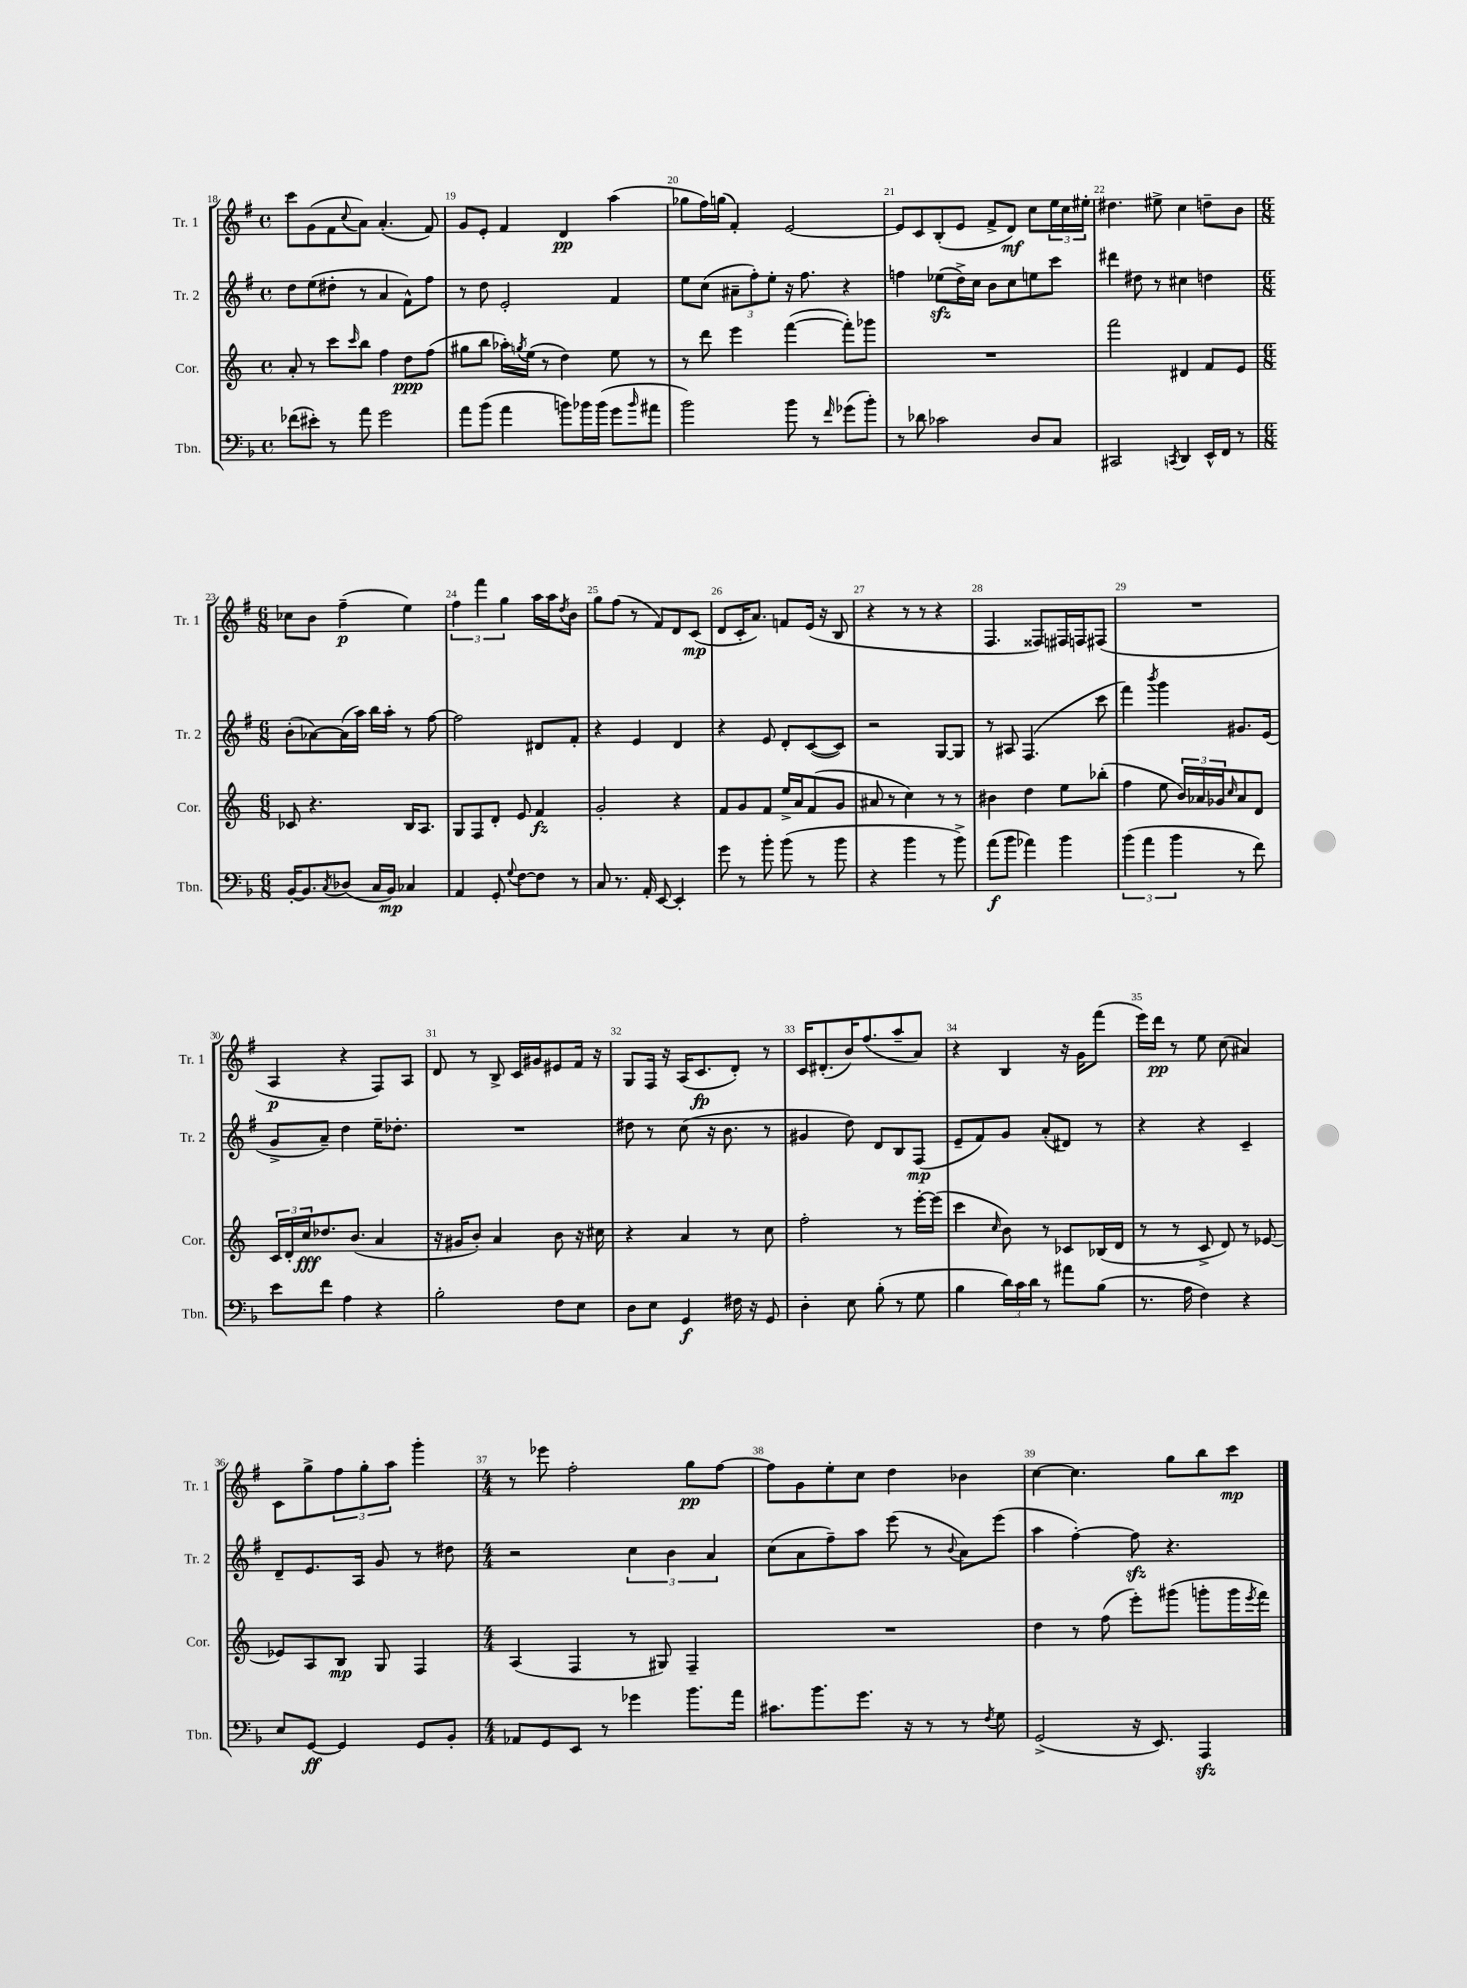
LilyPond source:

<<
\new StaffGroup <<
\new Staff = "s0" \with { instrumentName = "Tr. 1" shortInstrumentName = "Tr. 1" } {
    \clef treble \key g \major \defaultTimeSignature \time 4/4
    c'''8 g'8( fis'8 \appoggiatura { c''8 } a'8) a'4.-.( fis'8) |
    g'8 e'8-. fis'4 d'4\pp a''4( |
    ges''8 fis''16) g''16( fis'4-.) e'2~ |
    e'8 c'8 b8-.( e'8 fis'8-> d'8\mf) c''8 \tuplet 3/2 { e''16 c''16 eis''16-. } |
    dis''4. eis''8-> c''4 d''8-- b'8 |
    \numericTimeSignature \time 6/8 ces''8 b'8 fis''4--\p( e''4) |
    \tuplet 3/2 { fis''4 fis'''4 g''4 } a''16 a''16 \acciaccatura { d''8 } b'8 |
    g''8 fis''8( r8 fis'8) d'8 c'8\mp( |
    d'8 c'16-. a'8.) f'8 e'16( r16 b8 |
    r4 r8 r8 r4 |
    fis4. fisis8) fis16 f16 fis8( |
    R2. |
    a4\p r4 fis8) a8 |
    d'8 r8 b8-> c'16 gis'16 eis'8 fis'16 r16 |
    g8 fis16 r16 a16( c'8.\fp d'8-.) r8 |
    c'16 dis'8.-.( b'16) fis''8.( a''8-- a'8) |
    r4 b4 r16 g'16 fis'''8( |
    e'''16) d'''16\pp r8 e''8 c''8( ais'4) |
    c'8 g''8-> \tuplet 3/2 { fis''8 g''8-. a''8 } g'''4-. |
    \numericTimeSignature \time 4/4 r8 ees'''8 fis''2-. g''8\pp fis''8~ |
    fis''8 g'8 e''8-. c''8 d''4 bes'4 |
    c''4~ c''4. g''8 b''8 c'''8\mp \bar "|." |
}
\new Staff = "s1" \with { instrumentName = "Tr. 2" shortInstrumentName = "Tr. 2" } {
    \clef treble \key g \major \defaultTimeSignature \time 4/4
    d''8 e''8( dis''8-. r8 a'4 fis'8-^) fis''8 |
    r8 d''8 e'2-. fis'4 |
    e''8 c''8( \tuplet 3/2 { ais'8-- fis''8-.) e''8-. } r16 fis''8. r4 |
    f''4 ees''8\sfz( d''16->) c''16 b'8 c''8 e''8 c'''8 |
    dis'''4 dis''8 r8 cis''4 d''4 |
    \numericTimeSignature \time 6/8 b'8-.( aes'8~) aes'16( a''16) b''16 a''16-. r8 fis''8~ |
    fis''2 dis'8 fis'8-. |
    r4 e'4 d'4 |
    r4 e'8 d'8-. c'8~( c'8) |
    r2 g8~ g8 |
    r8 ais8 fis4.( c'''8 |
    fis'''4) \acciaccatura { b'''8 } g'''4 gis'8. e'16( |
    g'8-> a'8--) d''4 e''16-- des''8.-. |
    R2. |
    dis''8 r8 c''8( r16 b'8. r8 |
    gis'4 d''8) d'8 b8 fis8\mp( |
    e'8-- fis'8) g'8 a'8-.( dis'8) r8 |
    r4 r4 c'4-- |
    d'8-- e'8. a16 g'8 r8 dis''8 |
    \numericTimeSignature \time 4/4 r2 \tuplet 3/2 { c''4 b'4 a'4 } |
    c''8( a'8 fis''8--) a''8 e'''8( r8 \appoggiatura { b'8 } a'8) e'''8( |
    a''4 fis''4~-.) fis''8\sfz r4. \bar "|." |
}
\new Staff = "s2" \with { instrumentName = "Cor." shortInstrumentName = "Cor." } {
    \clef treble \key c \major \defaultTimeSignature \time 4/4
    a'8-. r8 c'''8 \grace { c'''16 } b''8 f''4 d''8\ppp f''8( |
    gis''8 b''8 aes''16-.) \acciaccatura { g''8 } e''16( r8 d''4) e''8 r8 |
    r8 d'''8 e'''4 f'''4~( f'''8-.) ges'''8 |
    R1 |
    f'''2 dis'4 f'8 e'8 |
    \numericTimeSignature \time 6/8 ces'8 r4. b16 a8. |
    g8 f8 d'8-. e'8 f'4\fz |
    g'2-. r4 |
    f'8 g'8 f'8 e''16-> a'16 f'8( g'8 |
    ais'8 r8 c''4) r8 r8 |
    bis'4 d''4 e''8 bes''8-.( |
    f''4 e''8 \tuplet 3/2 { b'16) aes'16 ges'16 } \grace { c''16 } aes'8 d'8 |
    \tuplet 3/2 { c'16 d'16-. c''16\fff } des''8. b'8.( a'4 |
    r16 gis'16 b'8-.) a'4 b'8 r16 cis''16 |
    r4 a'4 r8 c''8 |
    f''2-. r8 e'''16~-. e'''16( |
    c'''4 \grace { c''16 } b'8) r8 ces'8 bes16( d'16 |
    r8 r8 c'8-> d'8) r8 ees'8~ |
    ees'8 a8 b8\mp g8 f4 |
    \numericTimeSignature \time 4/4 a4( f4 r8 gis8) f4-- |
    R1 |
    d''4 r8 f''8( e'''8-.) gis'''8( g'''8-. g'''16 \acciaccatura { e'''8 } f'''16) \bar "|." |
}
\new Staff = "s3" \with { instrumentName = "Tbn." shortInstrumentName = "Tbn." } {
    \clef bass \key f \major \defaultTimeSignature \time 4/4
    fes'8( eis'8-.) r8 a'8 g'2 |
    a'8 bes'8( a'4 b'8) bes'16 bes'16( g'8 \grace { bes'16 } ais'8 |
    bes'2) bes'8 r8 \grace { f'16 } ges'8( bes'8-.) |
    r8 des'8 ces'2 d8 c8 |
    cis,2 \acciaccatura { c,8 } d,4 e,16-^ f,16 r8 |
    \numericTimeSignature \time 6/8 bes,16~-. bes,8. \acciaccatura { c8 } des8( c16 bes,16\mp) ces4 |
    a,4 g,8-. \appoggiatura { g8 } f8~ f8 r8 |
    c8 r8. a,16-. e,8~ e,4-. |
    g'8 r8 bes'8-. bes'8( r8 bes'8 |
    r4 bes'4 r8 bes'8->) |
    a'8\f( bes'8 aes'4) bes'4 |
    \tuplet 3/2 { bes'4( a'4 bes'4 } r8 f'8) |
    e'8 f'8 a4 r4 |
    bes2-. f8 e8 |
    d8 e8 g,4\f fis16 r16 g,8 |
    d4-. e8 bes8-.( r8 g8 |
    bes4 \tuplet 3/2 { d'16) c'16 d'16 } r8 ais'8 bes8( |
    r8. a16 f4) r4 |
    e8 g,8~\ff g,4 g,8 bes,8-. |
    \numericTimeSignature \time 4/4 aes,8 g,8 e,8 r8 ges'4 bes'8. a'16 |
    cis'8. bes'8. g'8. r16 r8 r8 \acciaccatura { f8 } g8 |
    g,2->( r16 e,8.) a,,4\sfz \bar "|." |
}
>>
>>
\layout { \context { \Score currentBarNumber = #18 \override BarNumber.break-visibility = ##(#f #t #t) barNumberVisibility = #all-bar-numbers-visible } }
